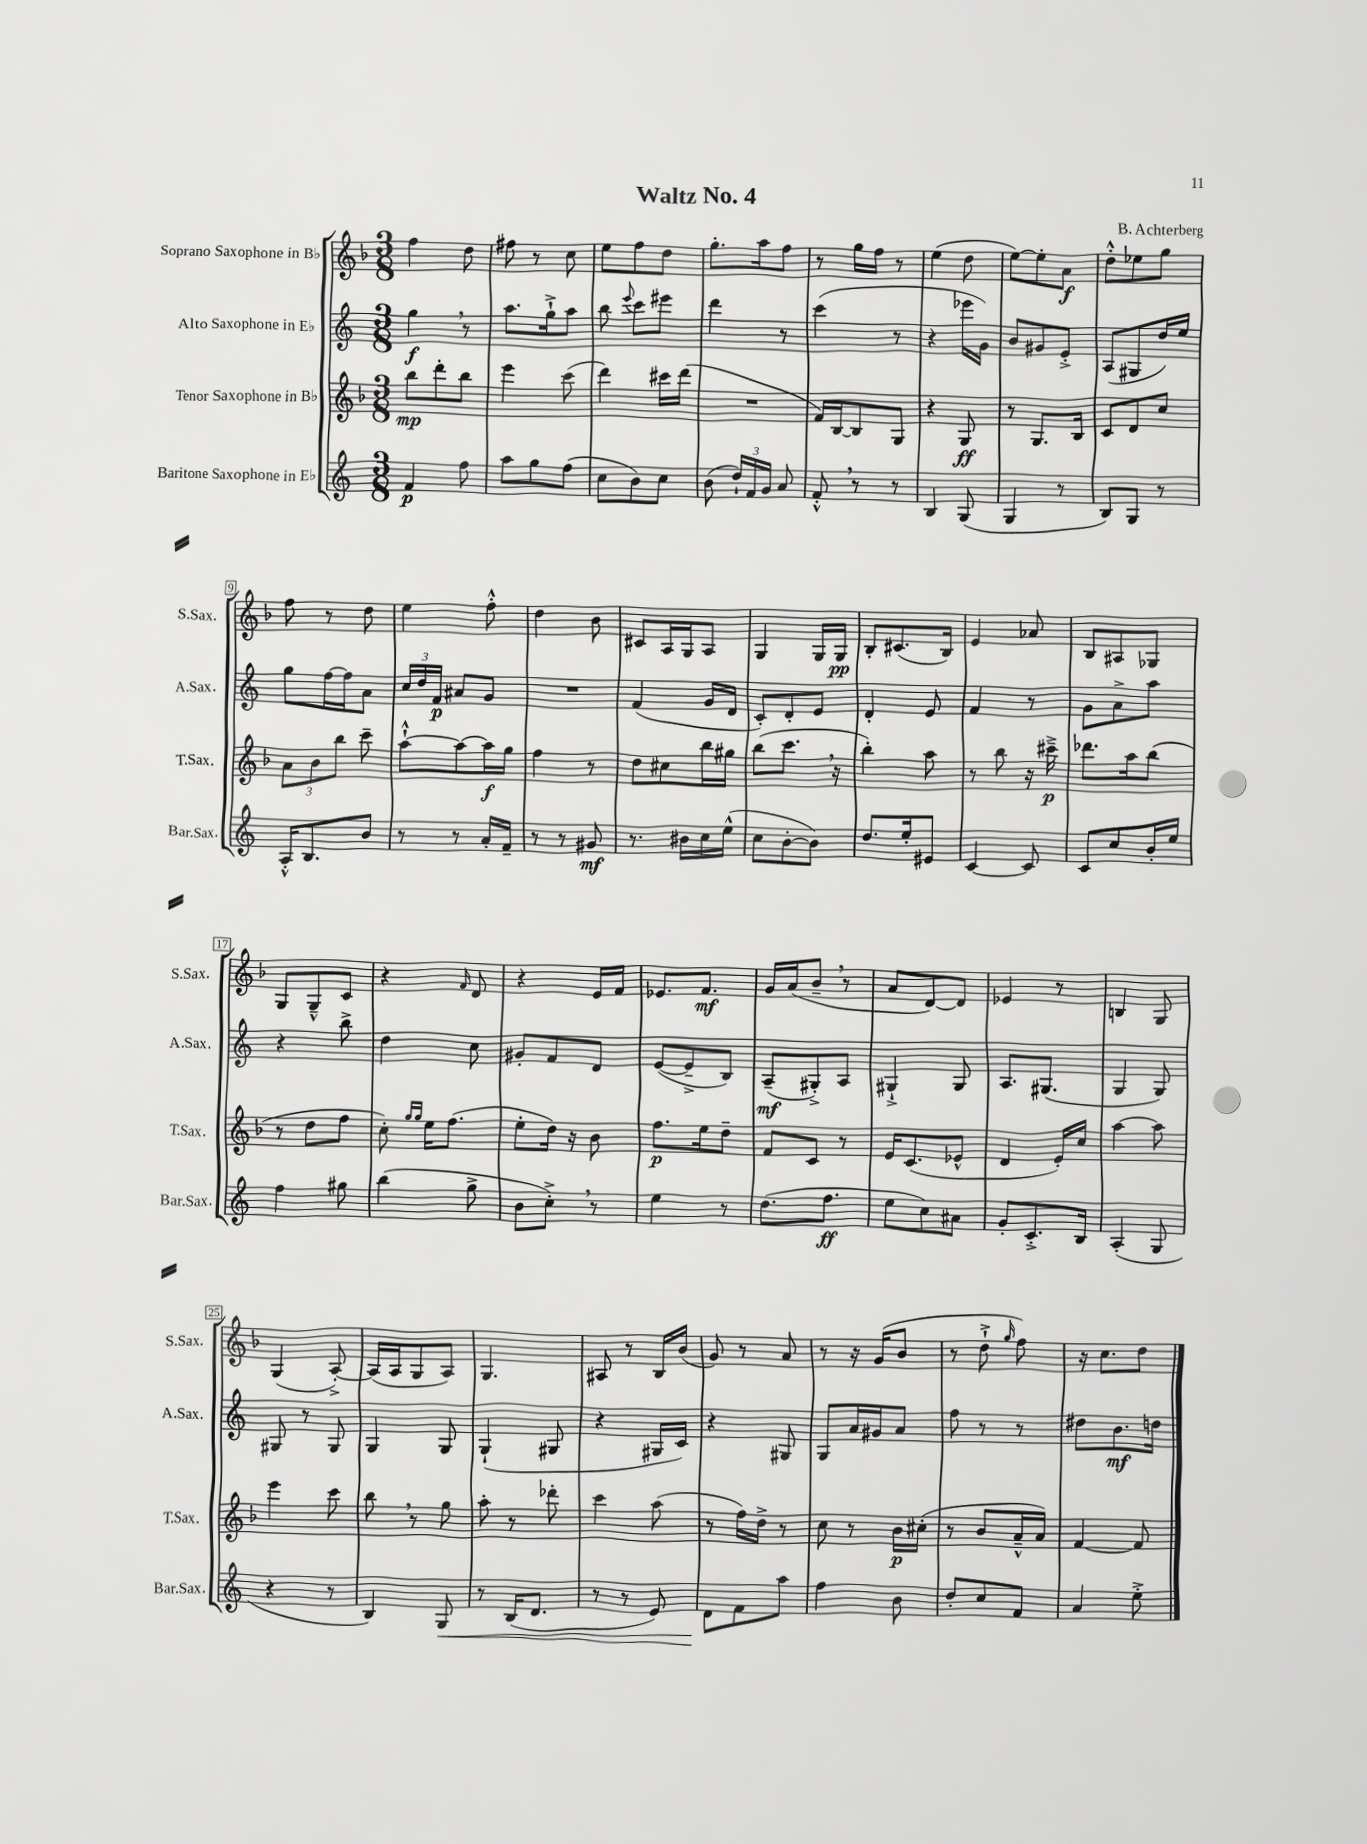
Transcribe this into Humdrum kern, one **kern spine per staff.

**kern	**kern	**kern	**kern
*staff4	*staff3	*staff2	*staff1
*clefG2	*clefG2	*clefG2	*clefG2
*k[]	*k[b-]	*k[]	*k[b-]
*M3/8	*M3/8	*M3/8	*M3/8
4f/	8bb-\L	4gg\	4ff\
.	8ddd'\	.	.
8ff\	8bb-\J	8r	8dd\
=	=	=	=
8aa\L	4eee\	8.aa\L	8ff#\
8gg\	.	.	8r
.	.	16gg`^\k	.
(8ff\J	(8ccc\	8aa\J	8cc\
=	=	=	=
8cc\L	4ddd\)	8bb\	8ee\L
.	.	8qqeee/	.
8b\)	.	8ccc\L	8ff\
8cc\J	16ccc#\LL	8eee#\J	8dd\J
.	(16ddd\JJ	.	.
=	=	=	=
(8b\	4.r	4ddd\	8.gg'\L
24dd`/LL)	.	.	.
24f/	.	.	.
.	.	.	16aa\k
24g/JJ	.	.	.
8a/	.	8r	8ff\J
=	=	=	=
8f'^^/	16f/LL)	(4ccc\	8r
.	[16B-/J	.	.
8r	8B-/]	.	16gg\LL
.	.	.	16ff\JJ
8r	8G/J	8r	8r
=	=	=	=
4B/	4r	4r	(4ee\
(8G/	8G/	16eee-\LL	8dd\
.	.	16g\JJ)	.
=	=	=	=
4G/	8r	8b/L	[8ee\L)
.	8.G/L	8g#/	8ee'\]
8r	.	8e'^/J	8a\J
.	16B-/Jk	.	.
=	=	=	=
8B/L)	8c/L	(8A/L	8dd'^^\L
8G/J	8d/	8G#/	8ee-\
8r	8cc/J	16dd/L)	8gg\J
.	.	16ee/JJ	.
=	=	=	=
16A'^^/LK	12a\L	8gg\L	8ff\
8.B/	.	.	.
.	12b-\	.	.
.	.	[16ff\L	8r
.	12bb-\J	.	.
.	.	16ff\]J	.
8b/J	8ccc~\	8a\J	8dd\
=	=	=	=
8r	[8aa`^^\L	24cc/LL	4ee\
.	.	24dd/	.
.	.	24f/JJ	.
8r	8aa\_	8a#/L	.
16a'/LL	16aa\]L	8g/J	8ff'^^\
16f~/JJ	16gg\JJ	.	.
=	=	=	=
8r	4ff\	4.r	4dd\
8r	.	.	.
8g#/	8r	.	8b-\
=	=	=	=
8.r	8dd\L	(4f/	8c#/L
.	8cc#\	.	16A/L
16b#\LL	.	.	16G/J
16cc\	16bb-\L	16g/LL	8A/J
(16ee^^\JJ	16gg#\JJ	16d/JJ	.
=	=	=	=
8cc\L	(8bb-\L	8c'/L)	4G/
[8b'\	8.ccc\J	8d'/	.
8b\]J)	.	8e/J	16G/LL
.	16r	.	16G/JJ
=	=	=	=
8.dd/L	4bb-'\)	4d'/	8B-'/L
.	.	.	(8.c#/
16ee'/k	.	.	.
8e#/J	8aa\	8e/	.
.	.	.	16B-/Jk)
=	=	=	=
[4c/	8r	4f/	4e/
.	8bb-\	.	.
8c/]	16r	8r	8a-/
.	16ccc#~^\	.	.
=	=	=	=
8c/L	8.ddd-\L	8g\L	8B-/L
8cc/	.	8a^\	8A#/
.	16aa\k	.	.
16b'/L	(8bb-\J	8aa\J	8G-/J
16ee/JJ	.	.	.
=	=	=	=
4ff\	8r	4r	8G/L
.	8dd\L	.	8G~^^/
8gg#\	8ff\J	8bb^\	8c/J
=	=	=	=
(4bb\	8cc'\)	4dd\	4r
.	16qqgg/LL	.	.
.	16qqgg/JJ	.	.
.	16ee\LK	.	.
.	(8.ff\J	.	.
.	.	.	16qqf/
8gg^\	.	8cc\	8d/
=	=	=	=
8b\L	8ee'\L	8g#'/L	4r
8cc'^\J)	16dd\Jk)	8f/	.
.	16r	.	.
8r	8b-\	8d/J	16e/LL
.	.	.	16f/JJ
=	=	=	=
4ee\	8.ff\L	([8e/L	8.e-/L
.	.	8e~^/]	.
.	16ee\k	.	8.f/J
8r	8dd~\J	8B/J)	.
=	=	=	=
(8.dd\L	8f/L	(8A~/L	16g/LL
.	.	.	(16a/J
.	8c/J	8G#'^/)	8b-~/J
8.ff\J	.	.	.
.	8r	8A/J	8r
=	=	=	=
8ee\L	16e/LK	4G#`^/	8a/L
.	(8.c/	.	.
8cc\)	.	.	[8d/)
8a#\J	8e-^^/J	8G#/	8d/]J
=	=	=	=
8g'/L	4d/	8.A/L	4e-/
8.c'^/	.	.	.
.	.	(8.G#/J	.
.	16e'/LL)	.	8r
16B/Jk	16cc/JJ	.	.
=	=	=	=
(4A'/	[4aa\	4G/	4B/
8G/	8aa\]	8G/)	8G/
=	=	=	=
4r	4eee\	8G#/	(4G/
.	.	8r	.
8r	8ccc\	8G#/	[8A'^/)
=	=	=	=
4B/)	8bb-\	4G/	(16A/]LL
.	.	.	16A/J
.	8r	.	8G/
8G/	8gg\	8G/	8A/J)
=	=	=	=
8r	8aa'\	(4G`/	4.G/
(16B/LK	8r	.	.
8.d/J	.	.	.
.	8ddd-'\	8G#/	.
=	=	=	=
8r	4ccc\	4r	8A#/
8r	.	.	8r
8e/)	(8aa\	16G#/LL	16B-/LL
.	.	16c/JJ)	(16b-/JJ
=	=	=	=
8d\L	8r	4r	8g/)
8f\	16ff\LL)	.	8r
.	16dd^\JJ	.	.
8aa\J	8r	8G#/	8a/
=	=	=	=
4ff\	8cc\	8G/L	8r
.	8r	16a/L	16r
.	.	16g#/J	(16g/LK
8b\	16b-\LL	8a/J	8b-/J
.	(16cc#'\JJ	.	.
=	=	=	=
8dd'/L	8r	8ff\	8r
8cc/	8b-/L	8r	8dd`^\
.	.	.	16qqgg/
8f/J	16a~^^/L	8r	8ff\)
.	16a/JJ)	.	.
=	=	=	=
4a/	[4f/	8dd#\L	16r
.	.	.	8.cc\L
.	.	8.b\	.
8ee'^\	8f/]	.	8dd\J
.	.	16dd\Jk	.
==	==	==	==
*-	*-	*-	*-
